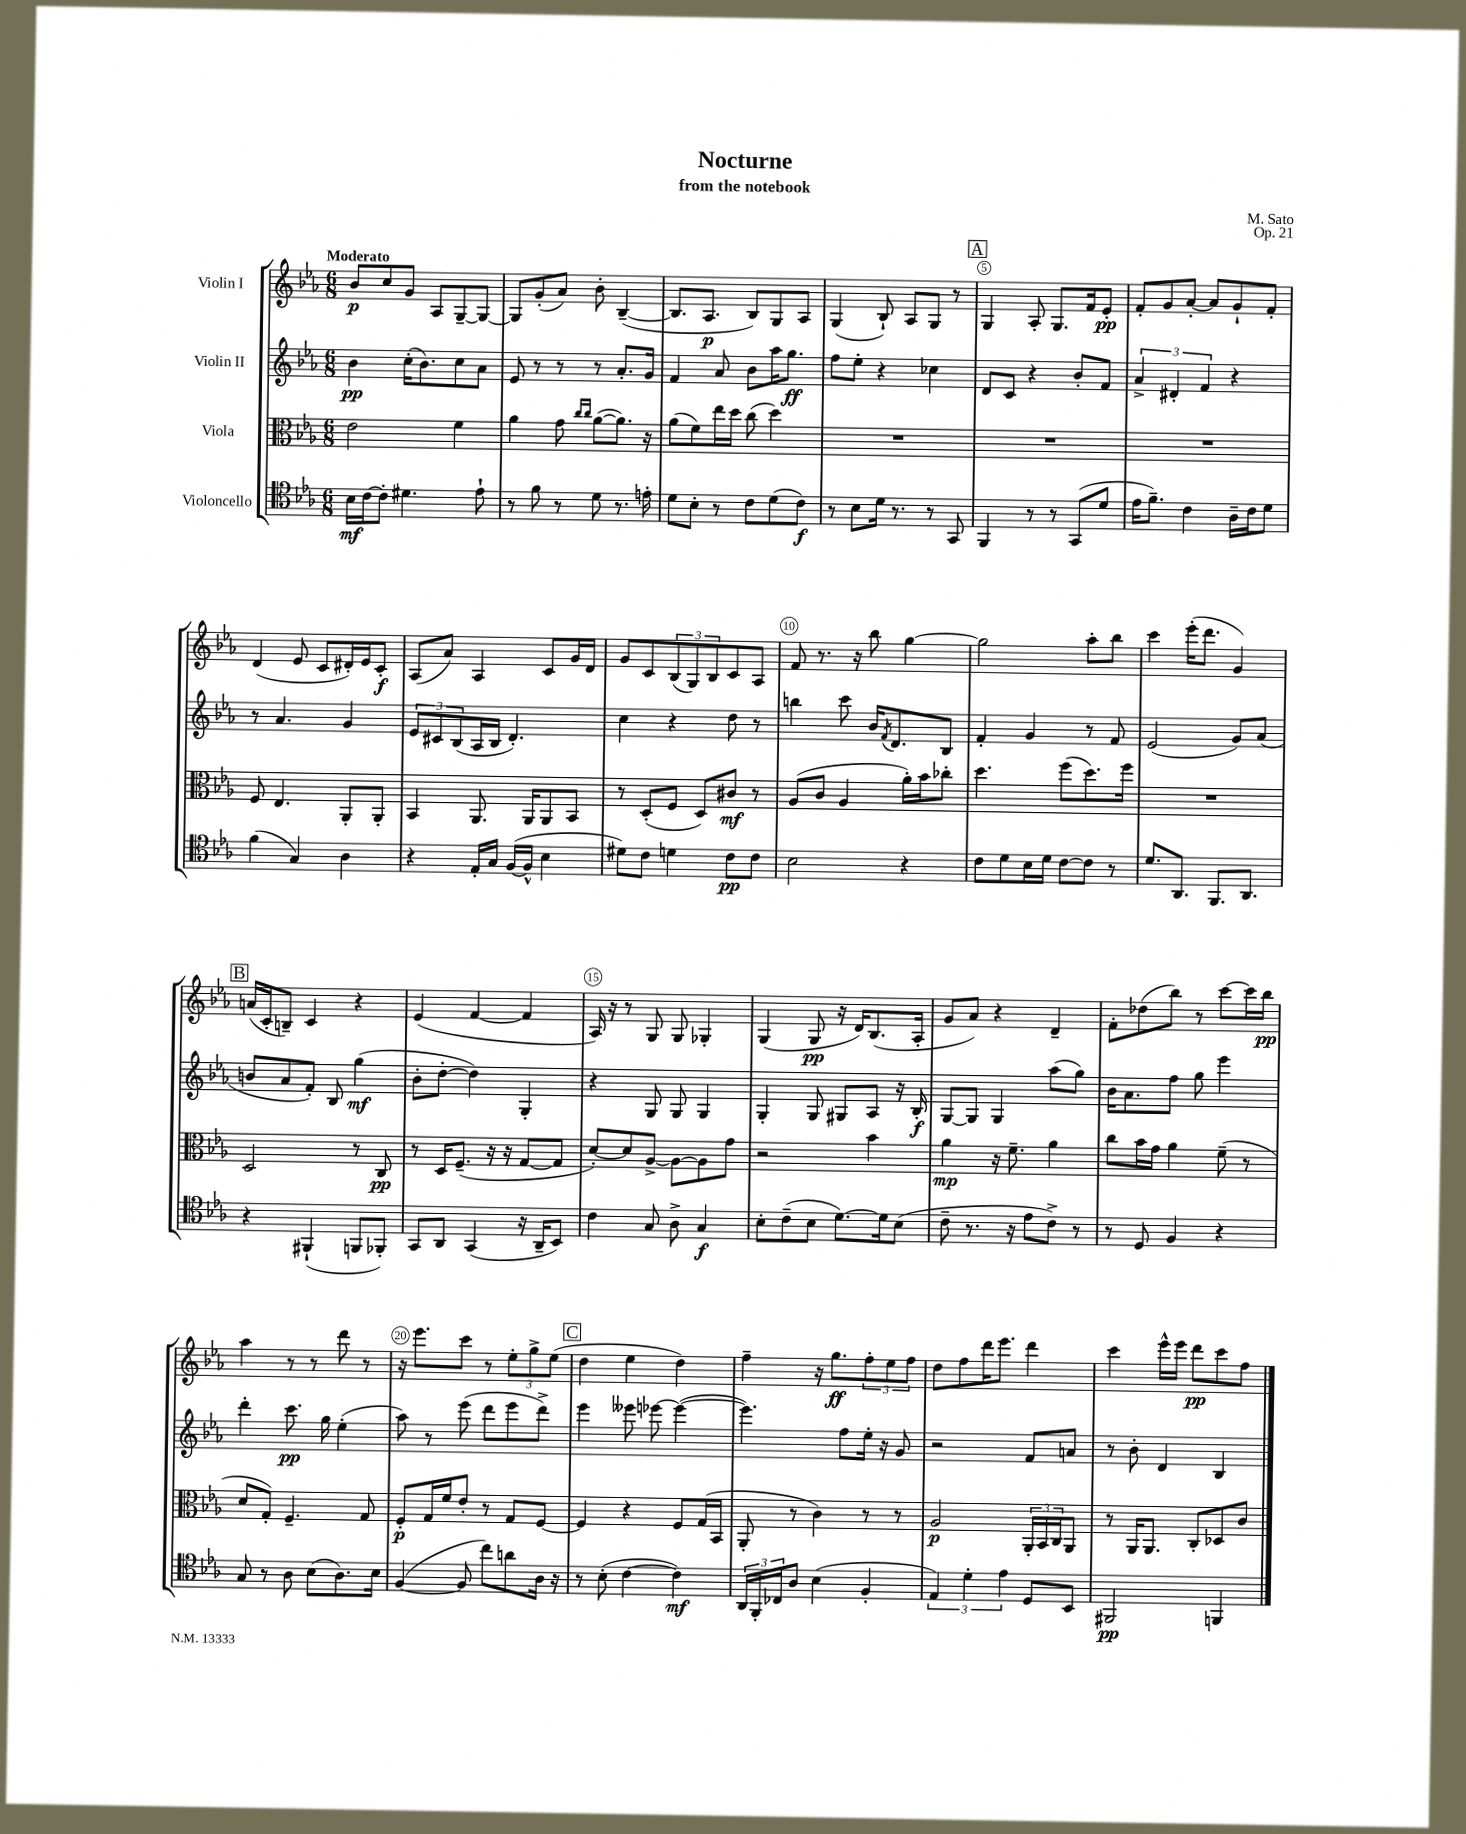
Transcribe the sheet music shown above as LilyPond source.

\header { title = "Nocturne" composer = "M. Sato" subtitle = "from the notebook" opus = "Op. 21" }
<<
\new StaffGroup <<
\new Staff = "s0" \with { instrumentName = "Violin I" } {
    \clef treble \key ees \major \numericTimeSignature \time 6/8 \tempo "Moderato"
    bes'8\p c''8 g'8 aes8 g8~-- g8~ |
    g8 g'8-.( aes'8) bes'8-. bes4~--( |
    bes8. aes8.\p bes8) g8 aes8 |
    g4( bes8-!) aes8 g8 r8 |
    \mark \markup { \box "A" } g4 aes8-. g8. f'16 ees'8-.\pp |
    f'8-. g'8 aes'8~-. aes'8 g'8-! f'8-. |
    d'4( ees'8 c'8 dis'16-.) ees'16 c'8-.\f |
    aes8( aes'8) aes4 c'8 g'16 d'16 |
    g'8 c'8 \tuplet 3/2 { bes8( g8) bes8 } c'8 aes8 |
    f'8 r8. r16 bes''8 g''4~ |
    g''2 aes''8-. bes''8 |
    c'''4 ees'''16-.( d'''8. g'4) |
    \mark \markup { \box "B" } a'16( c'16-. b8--) c'4 r4 |
    ees'4( f'4~ f'4 |
    aes16) r16 r8 g8 g8 ges4-. |
    g4( g8\pp r16 d'16) bes8.( aes16-. |
    g'8 aes'8) r4 d'4-- |
    f'8-. des''8( bes''8) r8 c'''8~ c'''16 bes''16\pp |
    aes''4 r8 r8 d'''8 r8 |
    r16 ees'''8. c'''8 r8 \tuplet 3/2 { ees''8-. g''8-> ees''8( } |
    \mark \markup { \box "C" } d''4 ees''4 d''4) |
    f''4-- r16 g''8.\ff \tuplet 3/2 { f''8-. ees''8 f''8 } |
    d''8 f''8 d'''16 ees'''8. d'''4 |
    c'''4 ees'''16-^ ees'''16 d'''8\pp c'''8 f''8 \bar "|." |
}
\new Staff = "s1" \with { instrumentName = "Violin II" } {
    \clef treble \key ees \major \numericTimeSignature \time 6/8
    bes'4\pp c''16-.( bes'8.) c''8 aes'8 |
    ees'8 r8 r8 r8 aes'8.-. g'16 |
    f'4 aes'8 bes'8 aes''16 g''8.\ff |
    f''8 ees''8-. r4 ces''4 |
    \mark \markup { \box "A" } d'8 c'8 r4 bes'8-. f'8 |
    \tuplet 3/2 { aes'4-> dis'4-. f'4 } r4 |
    r8 aes'4. g'4 |
    \tuplet 3/2 { ees'8 cis'8 bes8( } aes16 bes16 d'4.-.) |
    c''4 r4 d''8 r8 |
    b''4 c'''8 bes'16 \acciaccatura { f'8 } d'8. bes8 |
    f'4-. g'4 r8 f'8 |
    ees'2( g'8) aes'8( |
    \mark \markup { \box "B" } b'8 aes'8 f'8-.) bes8 g''4\mf( |
    bes'8-. d''8~-. d''4) g4-. |
    r4 g8 g8 g4 |
    g4-. g8 gis8 aes8 r16 bes16-.\f |
    g8~ g8 g4 aes''8( g''8) |
    bes'16 aes'8. f''8 g''8 ees'''4 |
    d'''4-. c'''8.\pp g''16 ees''4-.( |
    aes''8) r8 ees'''8( d'''8 ees'''8 d'''8->) |
    \mark \markup { \box "C" } ees'''4 eeses'''8 ees'''8~ ees'''4~( |
    ees'''4.) f''8 ees''16-. r16 g'8 |
    r2 f'8 a'8 |
    r8 bes'8-. d'4 bes4 \bar "|." |
}
\new Staff = "s2" \with { instrumentName = "Viola" } {
    \clef alto \key ees \major \numericTimeSignature \time 6/8
    ees'2 f'4 |
    aes'4 g'8 \grace { c''16 c''16 } aes'8~( aes'8.) r16 |
    aes'8( f'8) ees''16 d''16 c''8( d''4) |
    R2. |
    \mark \markup { \box "A" } R2. |
    R2. |
    f8 ees4. aes,8-. aes,8-. |
    bes,4 aes,8. aes,16 aes,8 bes,8 |
    r8 d8-.( f8 d8) cis'8\mf r8 |
    aes8( c'8 aes4 aes'16-.) bes'16 ces''8-. |
    d''4. f''8( d''8.) f''16 |
    R2. |
    \mark \markup { \box "B" } d2 r8 c8\pp |
    r8 d16 f8.--( r16 r16 g8~ g8 |
    d'8~-.) d'8 aes8~-> aes8~ aes8 g'8 |
    r2 bes'4 |
    aes'4\mp r16 f'8.-- aes'4 |
    c''8 bes'16 g'16 aes'4 f'8--( r8 |
    d'8 g8-.) f4.-- g8 |
    f8-.\p g16 f'16 ees'8-. r8 g8 f8~ |
    \mark \markup { \box "C" } f4 r4 f8 g16( bes,16 |
    aes,8-. r8 c'4) r8 r8 |
    aes2\p \tuplet 3/2 { aes,16-. bes,16 c16 } aes,8 |
    r8 aes,16 aes,8. c8-. des8 c'8 \bar "|." |
}
\new Staff = "s3" \with { instrumentName = "Violoncello" } {
    \clef tenor \key ees \major \numericTimeSignature \time 6/8
    bes16\mf c'16~ c'8-. dis'4. ees'8-! |
    r8 f'8 r8 d'8 r8. e'16-. |
    d'8 bes8-. r8 c'8 d'8( c'8\f) |
    r8 bes8 d'16 r8. r8 g,8 |
    \mark \markup { \box "A" } f,4 r8 r8 g,8( d'8 |
    ees'16 f'8.--) c'4 aes16-- c'16 d'8 |
    f'4( g4) aes4 |
    r4 ees16-. g16 f16~( f16-^ bes4 |
    dis'8) c'8 d'4 c'8\pp c'8 |
    bes2 r4 |
    c'8 d'8 bes16 d'16 c'8~ c'8 r8 |
    d'8. aes,8. f,8. aes,8. |
    \mark \markup { \box "B" } r4 fis,4-!( f,8 fes,8-.) |
    g,8 aes,8 g,4( r16 aes,16-- bes,8) |
    c'4 g8 aes8-> g4\f |
    bes8-. c'8--( bes8 d'8.~) d'16 bes8( |
    c'8-- r8. r16 ees'8 c'8->) r8 |
    r8 d8 f4 r4 |
    g8 r8 aes8 bes8( aes8.) bes16 |
    f4~( f8 c''8) a'8 aes16 r16 |
    \mark \markup { \box "C" } r8 bes8-.( c'4~ c'4\mf) |
    \tuplet 3/2 { aes,16 f,16-. ces16 } aes8 bes4( f4-. |
    \tuplet 3/2 { ees4) d'4-. ees'4 } d8 bes,8 |
    fis,2\pp f,4 \bar "|." |
}
>>
>>
\layout { \context { \Score \override BarNumber.break-visibility = ##(#f #t #t) barNumberVisibility = #(every-nth-bar-number-visible 5) \override BarNumber.stencil = #(make-stencil-circler 0.1 0.3 ly:text-interface::print) } }
